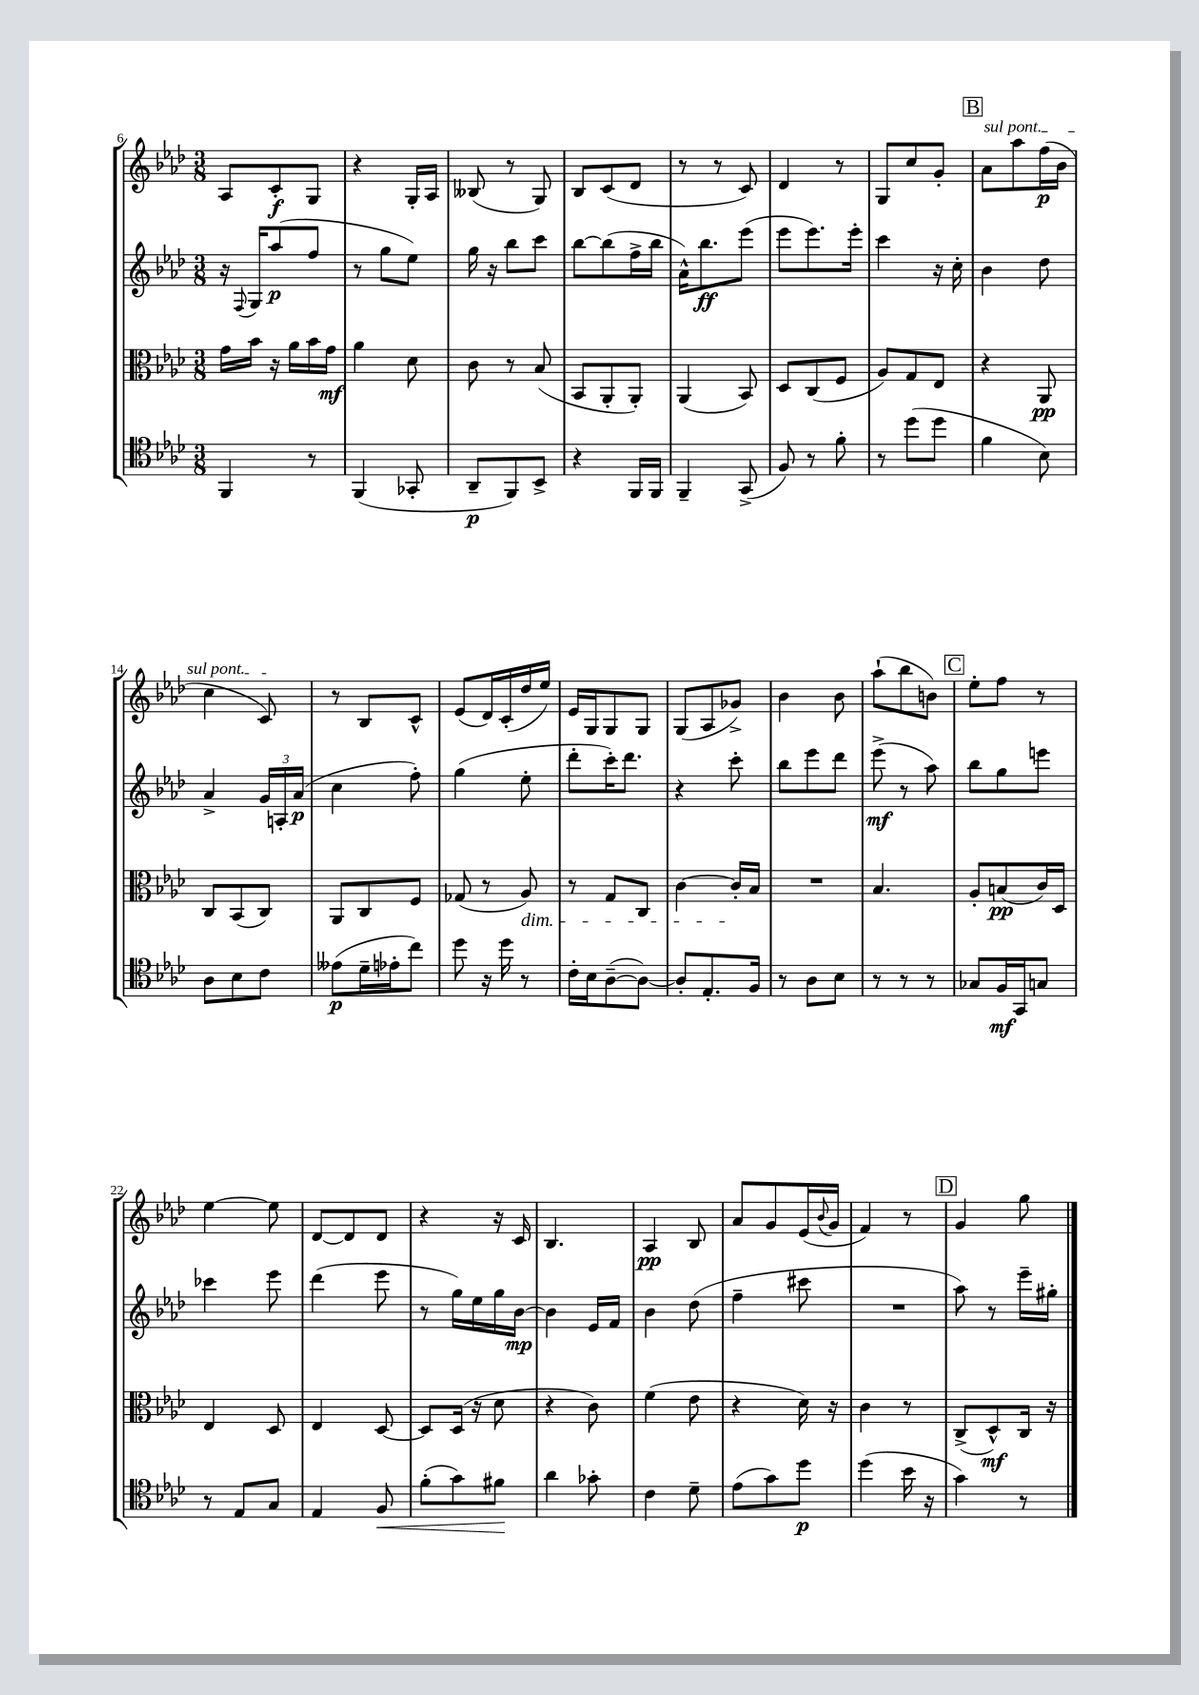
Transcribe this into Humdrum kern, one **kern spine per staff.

**kern	**dynam	**kern	**dynam	**kern	**dynam	**kern	**dynam
*part4	*part4	*part3	*part3	*part2	*part2	*part1	*part1
*staff4	*staff4	*staff3	*staff3	*staff2	*staff2	*staff1	*staff1
*clefC4	*	*clefC3	*	*clefG2	*	*clefG2	*
*k[b-e-a-d-]	*	*k[b-e-a-d-]	*	*k[b-e-a-d-]	*	*k[b-e-a-d-]	*
*M3/8	*	*M3/8	*	*M3/8	*	*M3/8	*
=6	=6	=6	=6	=6	=6	=6	=6
4FF/	.	16g\LL	.	16r	.	8A-/L	.
.	.	.	.	8qqF/	.	.	.
.	.	16b-\JJ	.	16G/KL	.	.	.
.	.	16r	.	(8aa-/	p	8c'/	f
.	.	16a-\LL	.	.	.	.	.
8r	.	16b-\	.	8ff/J	.	8G/J	.
.	.	16g\JJ	mf	.	.	.	.
=7	=7	=7	=7	=7	=7	=7	=7
(4FF/	.	4a-\	.	8r	.	4r	.
.	.	.	.	8gg\L	.	.	.
8GG-X'/	.	8d-\	.	8ee-\J)	.	16G'/LL	.
.	.	.	.	.	.	16A-/JJ	.
=8	=8	=8	=8	=8	=8	=8	=8
8AA-~/L	p	8c\	.	16gg\	.	(8B--X/	.
.	.	.	.	16r	.	.	.
8FF/)	.	8r	.	8bb-\L	.	8r	.
8BB-^/J	.	(8B-/	.	8ccc\J	.	8G/)	.
=9	=9	=9	=9	=9	=9	=9	=9
4r	.	8BB-/L	.	[8bb-\L	.	8B-/L	.
.	.	8AA-'/	.	(8bb-\]	.	(8c/	.
16FF/LL	.	8AA-'/J)	.	16ff^\L	.	8d-/J	.
16FF/JJ	.	.	.	16bb-\JJ	.	.	.
=10	=10	=10	=10	=10	=10	=10	=10
4FF~/	.	(4AA-/	.	16a-^^\KL)	.	8r	.
.	.	.	.	8.bb-\	ff	.	.
.	.	.	.	.	.	8r	.
(8GG^/	.	8BB-/)	.	(8eee-\J	.	8c/)	.
=11	=11	=11	=11	=11	=11	=11	=11
8F/)	.	8D-/L	.	8eee-\L	.	4d-/	.
8r	.	(8C/	.	8.eee-\)	.	.	.
8f'\	.	8F/J	.	.	.	8r	.
.	.	.	.	16eee-'\Jk	.	.	.
=12	=12	=12	=12	=12	=12	=12	=12
8r	.	8A-/L)	.	4ccc\	.	8G/L	.
(8dd-\L	.	8G/	.	.	.	8cc/	.
8dd-\J	.	8E-/J	.	16r	.	8g'/J	.
.	.	.	.	16cc'\	.	.	.
!!LO:REH:place=s1:t=B
=13	=13	=13	=13	=13	=13	=13	=13
!	!	!	!	!	!	!LO:TX:a:i:t=sul pont.	!
4f\	.	4r	.	4b-\	.	8a-\L	.
.	.	.	.	.	.	8aa-\	.
8B-\)	.	8AA-/	pp	8dd-\	.	(16ff\L	p
.	.	.	.	.	.	16b-\JJ	.
!!LO:LB:g=z
=14	=14	=14	=14	=14	=14	=14	=14
8A-\L	.	8C/L	.	4a-^/	.	4cc\	.
8B-\	.	(8BB-/	.	.	.	.	.
8c\J	.	8C/J)	.	24g/LL	.	8c/)	.
.	.	.	.	24An'/	.	.	.
.	.	.	.	(24a-/JJ	p	.	.
=15	=15	=15	=15	=15	=15	=15	=15
(8e--X\L	p	8AA-/L	.	4cc\	.	8r	.
16d-~\L	.	8C/	.	.	.	8B-/L	.
16e-X'\J	.	.	.	.	.	.	.
8cc\J)	.	8F/J	.	8ff'\)	.	8c^^/J	.
=16	=16	=16	=16	=16	=16	=16	=16
8dd-\	.	(8G-X/	.	(4gg\	.	(8e-/L	.
16r	.	8r	.	.	.	16d-/L)	.
16dd-\	.	.	.	.	.	(16c'/	.
!	!	!LO:TX:b:i:t=dim.	!	!	!	!	!
8r	.	8A-/)	.	8ee-'\	.	16dd-/	.
.	.	.	.	.	.	16ee-/JJ)	.
=17	=17	=17	=17	=17	=17	=17	=17
16c'\LL	.	8r	.	8ddd-'\L	.	16e-/LL	.
16B-\J	.	.	.	.	.	16G/J	.
([8A-~\	.	8G/L	.	16ccc'\K)	.	8G/	.
.	.	.	.	8.ddd-\J	.	.	.
8A-\J_)	.	8C/J	.	.	.	8G/J	.
=18	=18	=18	=18	=18	=18	=18	=18
8A-'/L]	.	[4c\	.	4r	.	(8G/L	.
8.E-'/	.	.	.	.	.	8A-/	.
.	.	16c'/LL]	.	8ccc'\	.	8g-X^/J)	.
16F/Jk	.	16B-/JJ	.	.	.	.	.
=19	=19	=19	=19	=19	=19	=19	=19
8r	.	4.r	.	8bb-\L	.	4b-\	.
8A-\L	.	.	.	8eee-\	.	.	.
8B-\J	.	.	.	8ddd-\J	.	8b-\	.
=20	=20	=20	=20	=20	=20	=20	=20
8r	.	4.B-/	.	(8eee-^\	mf	(8aa-`\L	.
8r	.	.	.	8r	.	8bb-\	.
8r	.	.	.	8aa-\)	.	8bn\J)	.
!!LO:REH:place=s1:t=C
=21	=21	=21	=21	=21	=21	=21	=21
8G-X/L	.	8A-'/L	.	8bb-\L	.	8ee-'\L	.
16F/L	mf	(8Bn/	pp	8gg\	.	8ff\J	.
16GG/J	.	.	.	.	.	.	.
8Gn/J	.	16c/L)	.	8eeen\J	.	8r	.
.	.	16D-/JJ	.	.	.	.	.
!!LO:LB:g=z
=22	=22	=22	=22	=22	=22	=22	=22
8r	.	4E-/	.	4ccc-X\	.	[4ee-\	.
8E-/L	.	.	.	.	.	.	.
8G/J	.	8D-/	.	8eee-\	.	8ee-\]	.
=23	=23	=23	=23	=23	=23	=23	=23
4E-/	.	4E-/	.	(4ddd-\	.	[8d-/L	.
.	.	.	.	.	.	8d-/]	.
!	!LO:HP:b	!	!	!	!	!	!
8F/	<	[8D-/	.	8eee-\	.	8d-/J	.
=24	=24	=24	=24	=24	=24	=24	=24
(8f'\L	.	8D-/L]	.	8r	.	4r	.
8g\)	.	(16D-/Jk	.	16gg\LL)	.	.	.
.	.	16r	.	16ee-\	.	.	.
8f#X\J	.	8d-\	.	16gg\	.	16r	.
.	.	.	.	[16b-\JJ	mp	16c/	.
.	[	.	.	.	.	.	.
=25	=25	=25	=25	=25	=25	=25	=25
4a-\	.	4r	.	4b-\]	.	4.B-/	.
8g-X'\	.	8c\)	.	16e-/LL	.	.	.
.	.	.	.	16f/JJ	.	.	.
=26	=26	=26	=26	=26	=26	=26	=26
4c\	.	(4f\	.	4b-\	.	4A-/	pp
8d-~\	.	8e-\	.	(8dd-\	.	8B-/	.
=27	=27	=27	=27	=27	=27	=27	=27
(8e-\L	.	4r	.	4ff~\	.	8a-/L	.
8g\)	.	.	.	.	.	8g/	.
8dd-\J	p	16d-\)	.	8ccc#X\	.	(16e-/L	.
.	.	.	.	.	.	8qqb-/	.
.	.	16r	.	.	.	16g/JJ	.
=28	=28	=28	=28	=28	=28	=28	=28
(4dd-\	.	4c\	.	4.r	.	4f/)	.
16b-\	.	8r	.	.	.	8r	.
16r	.	.	.	.	.	.	.
!!LO:REH:place=s1:t=D
=29	=29	=29	=29	=29	=29	=29	=29
4g\)	.	(8C^/L	.	8aa-\)	.	4g/	.
.	.	8D-^^/)	mf	8r	.	.	.
8r	.	16C/Jk	.	16eee-~\LL	.	8gg\	.
.	.	16r	.	16gg#X'\JJ	.	.	.
==	==	==	==	==	==	==	==
*-	*-	*-	*-	*-	*-	*-	*-
